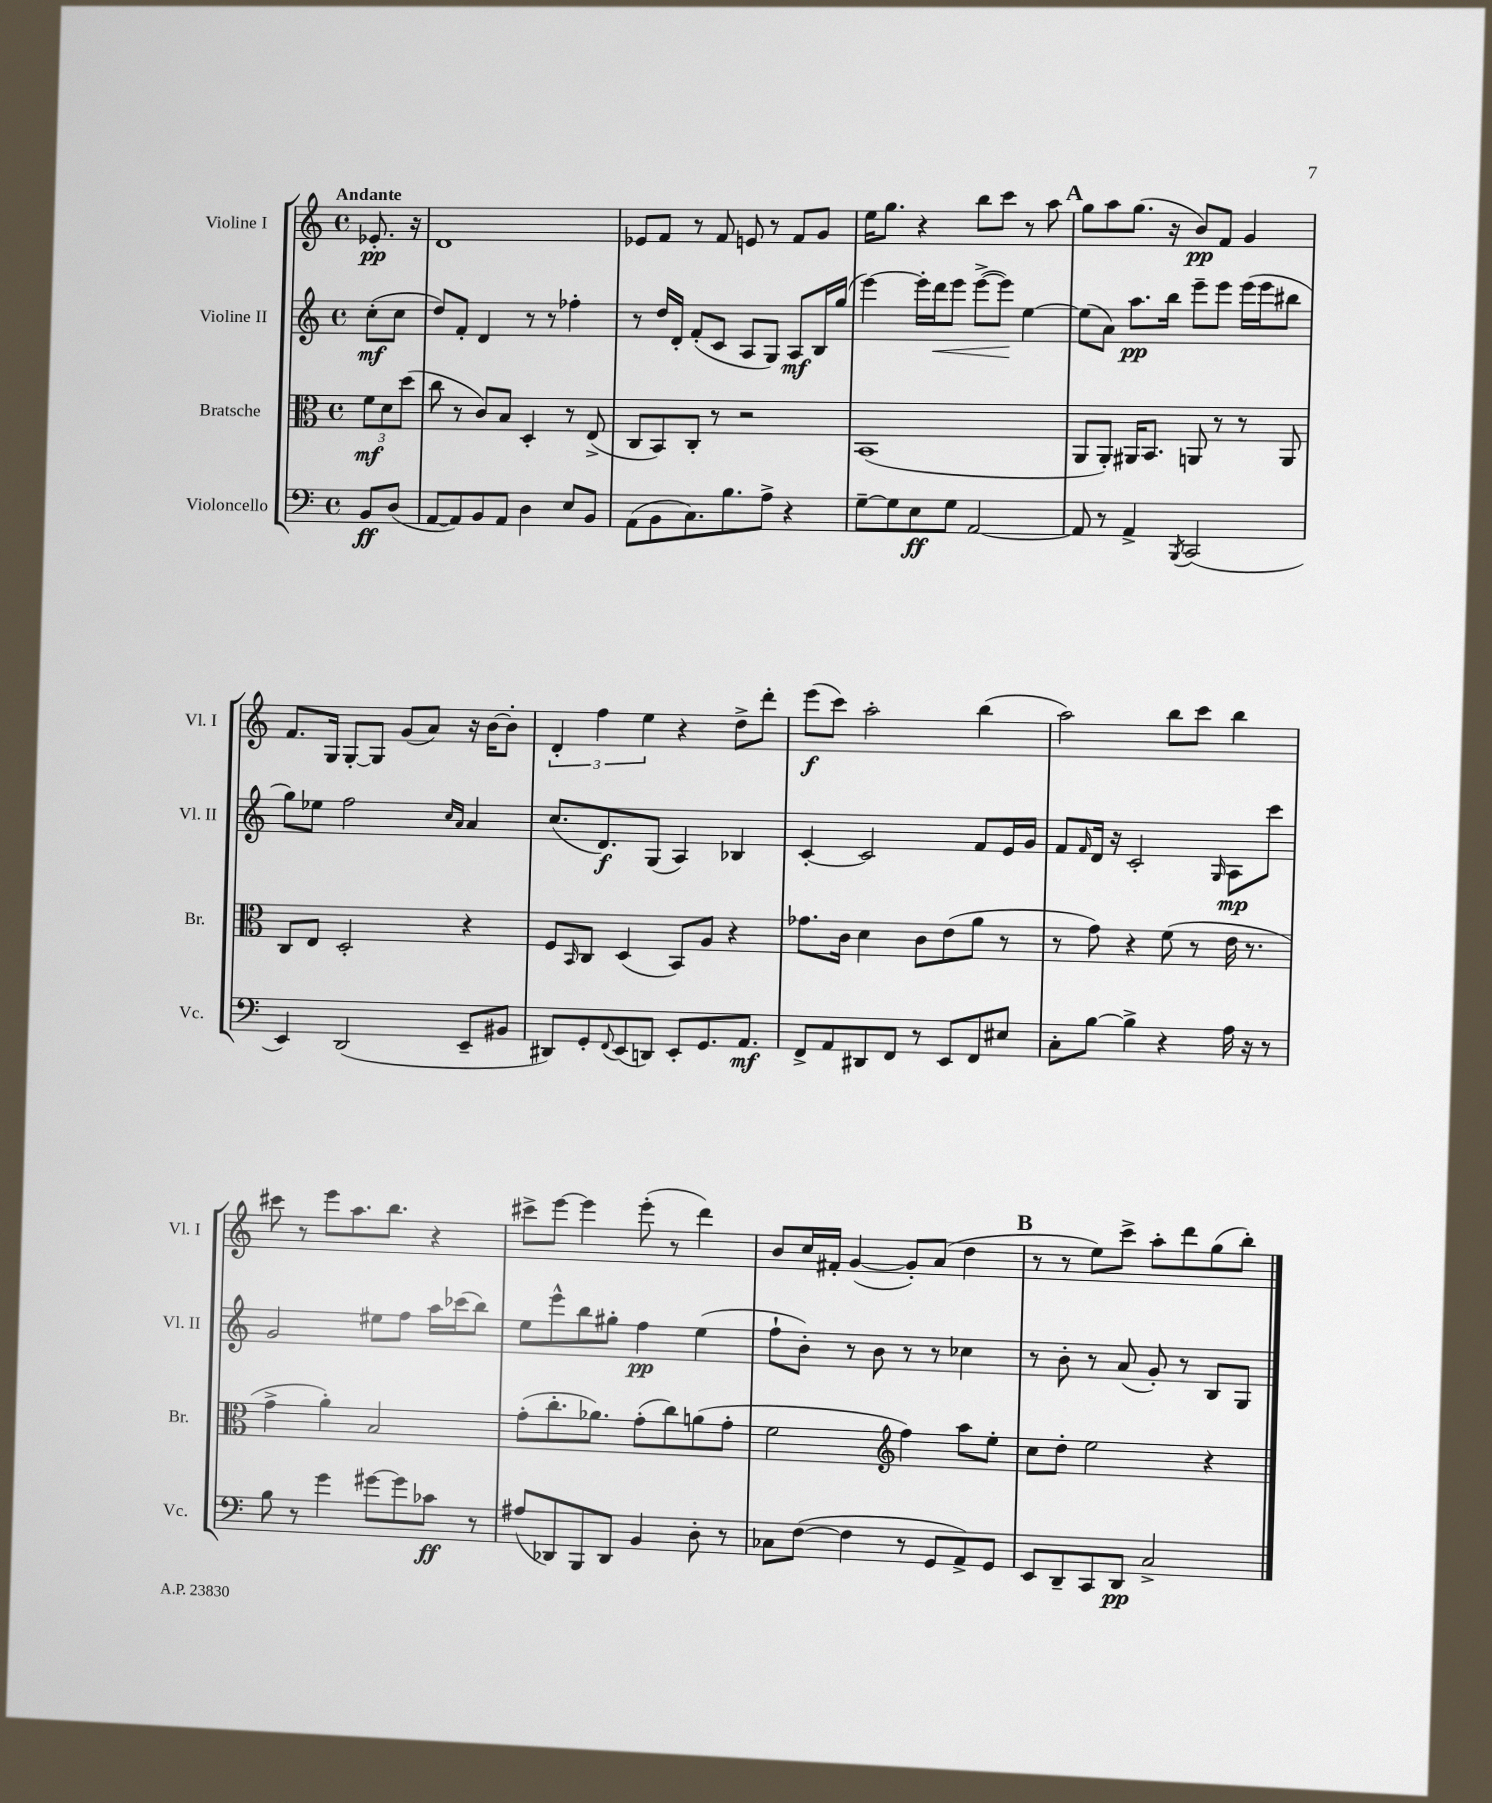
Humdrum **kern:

**kern	**kern	**kern	**kern
*staff4	*staff3	*staff2	*staff1
*clefF4	*clefC3	*clefG2	*clefG2
*k[]	*k[]	*k[]	*k[]
*M4/4	*M4/4	*M4/4	*M4/4
*met(c)	*met(c)	*met(c)	*met(c)
8BB	12f	(8cc'	8.e-'
.	12d	.	.
(8D	.	8cc	.
.	(12dd	.	.
.	.	.	16r
=	=	=	=
[8AA	8cc	8dd)	1d
8AA])	8r	8f'	.
8BB	8c)	4d	.
8AA	8B	.	.
4D	4D'	8r	.
.	.	8r	.
8E	8r	4ff-'	.
8BB	(8E^	.	.
=	=	=	=
(8AA	8C	8r	8e-
8BB	8BB)	16dd	8f
.	.	16d'	.
8.C)	8C'	(8f'	8r
.	8r	8c	8f
8.B	.	.	.
.	2r	8A	8e
8A^	.	8G)	8r
4r	.	8A	8f
.	.	16B	8g
.	.	(16gg	.
=	=	=	=
[8G~	(1BB	[4eee)	16ee
.	.	.	8.gg
8G]	.	.	.
8E	.	16eee']	4r
.	.	16ddd	.
8G	.	8eee	.
[2AA	.	([8eee^	8bb
.	.	8eee])	8ccc
.	.	[4ee	8r
.	.	.	8aa
=	=	=	=
8AA]	8AA	(8ee]	8gg
8r	8AA')	8a)	8aa
4AA^	16AA#	8.aa	(8.gg
.	8.BB	.	.
.	.	16bb	16r
8qBBB	.	.	.
(2CC	8AA	8eee~	8b)
.	8r	8eee	8f
.	8r	(16eee	4g
.	.	16eee	.
.	8AA	8bb#	.
=	=	=	=
4EE)	8C	8gg)	8.f
.	8E	8ee-	.
.	.	.	16G
(2DD	2D'	2ff	[8G'
.	.	.	8G]
.	.	.	(8g
.	.	.	8a)
.	.	16qqcc	.
.	.	16qqa	.
8EE~	4r	4a	16r
.	.	.	[16b
8BB#	.	.	8b']
=	=	=	=
8DD#)	8F	(8.cc	6d'
.	16qqBB	.	.
8GG'	8C	.	.
.	.	.	6ff
.	.	8.d)	.
8qqFF	.	.	.
(8EE	(4D	.	.
.	.	.	6ee
8DD)	.	(8G	.
8EE'	8BB)	4A)	4r
8.GG	8A	.	.
.	4r	4B-	8dd^
8.AA	.	.	.
.	.	.	8ddd'
=	=	=	=
8FF^	8.g-	[4c'	(8eee
8AA	.	.	8ccc)
.	16c	.	.
8DD#	4d	2c]	2aa'
8FF	.	.	.
8r	8c	.	.
8EE	(8e	.	.
8FF	8a	8f	(4bb
8E#	8r	16e	.
.	.	16g	.
=	=	=	=
8C'	8r	8f	2aa)
.	.	16qqf	.
[8B	8g)	16d	.
.	.	16r	.
4B^]	4r	2c'	.
4r	(8f	.	8bb
.	8r	.	8ccc
.	.	16qqG	.
16A	16e	8A	4bb
16r	8.r	.	.
8r	.	8ccc	.
=	=	=	=
8B	4g^	2g	8ccc#
8r	.	.	8r
4g	4a')	.	8eee
.	.	.	8.aa
[8g#	2B	8ee#	.
.	.	.	8.bb
8g#]	.	8ff	.
8c-	.	16aa	4r
.	.	(16ccc-	.
8r	.	8bb)	.
=	=	=	=
(8A#	(8g'	8ee	8ccc#^
8DD-)	8.cc'	8eee^^	[8eee
8BBB	.	8bb	4eee]
.	8.a-)	.	.
8DD-	.	8gg#'	.
4BB	(8g'	4ff	(8eee'
.	8cc)	.	8r
8D'	(8a	(4ee	4ddd)
8r	8g'	.	.
=	=	=	=
8C-	2f	8ff`	8b
([8F	.	8b')	16cc
.	.	.	16f#'
4F]	.	8r	([4g
.	.	8b	.
*	*clefG2	*	*
8r	4ff)	8r	8g'])
8GG	.	8r	(8a
8AA^)	8aa	4cc-	4dd
8GG	8ee'	.	.
=	=	=	=
8EE	8cc	8r	8r
8DD~	8dd'	8b'	8r
8CC	2ee	8r	8ee)
8DD	.	(8a	8ccc^
2C^	.	8g')	8aa'
.	.	8r	8ddd
.	4r	8B	(8gg
.	.	8G	8bb')
==	==	==	==
*-	*-	*-	*-
